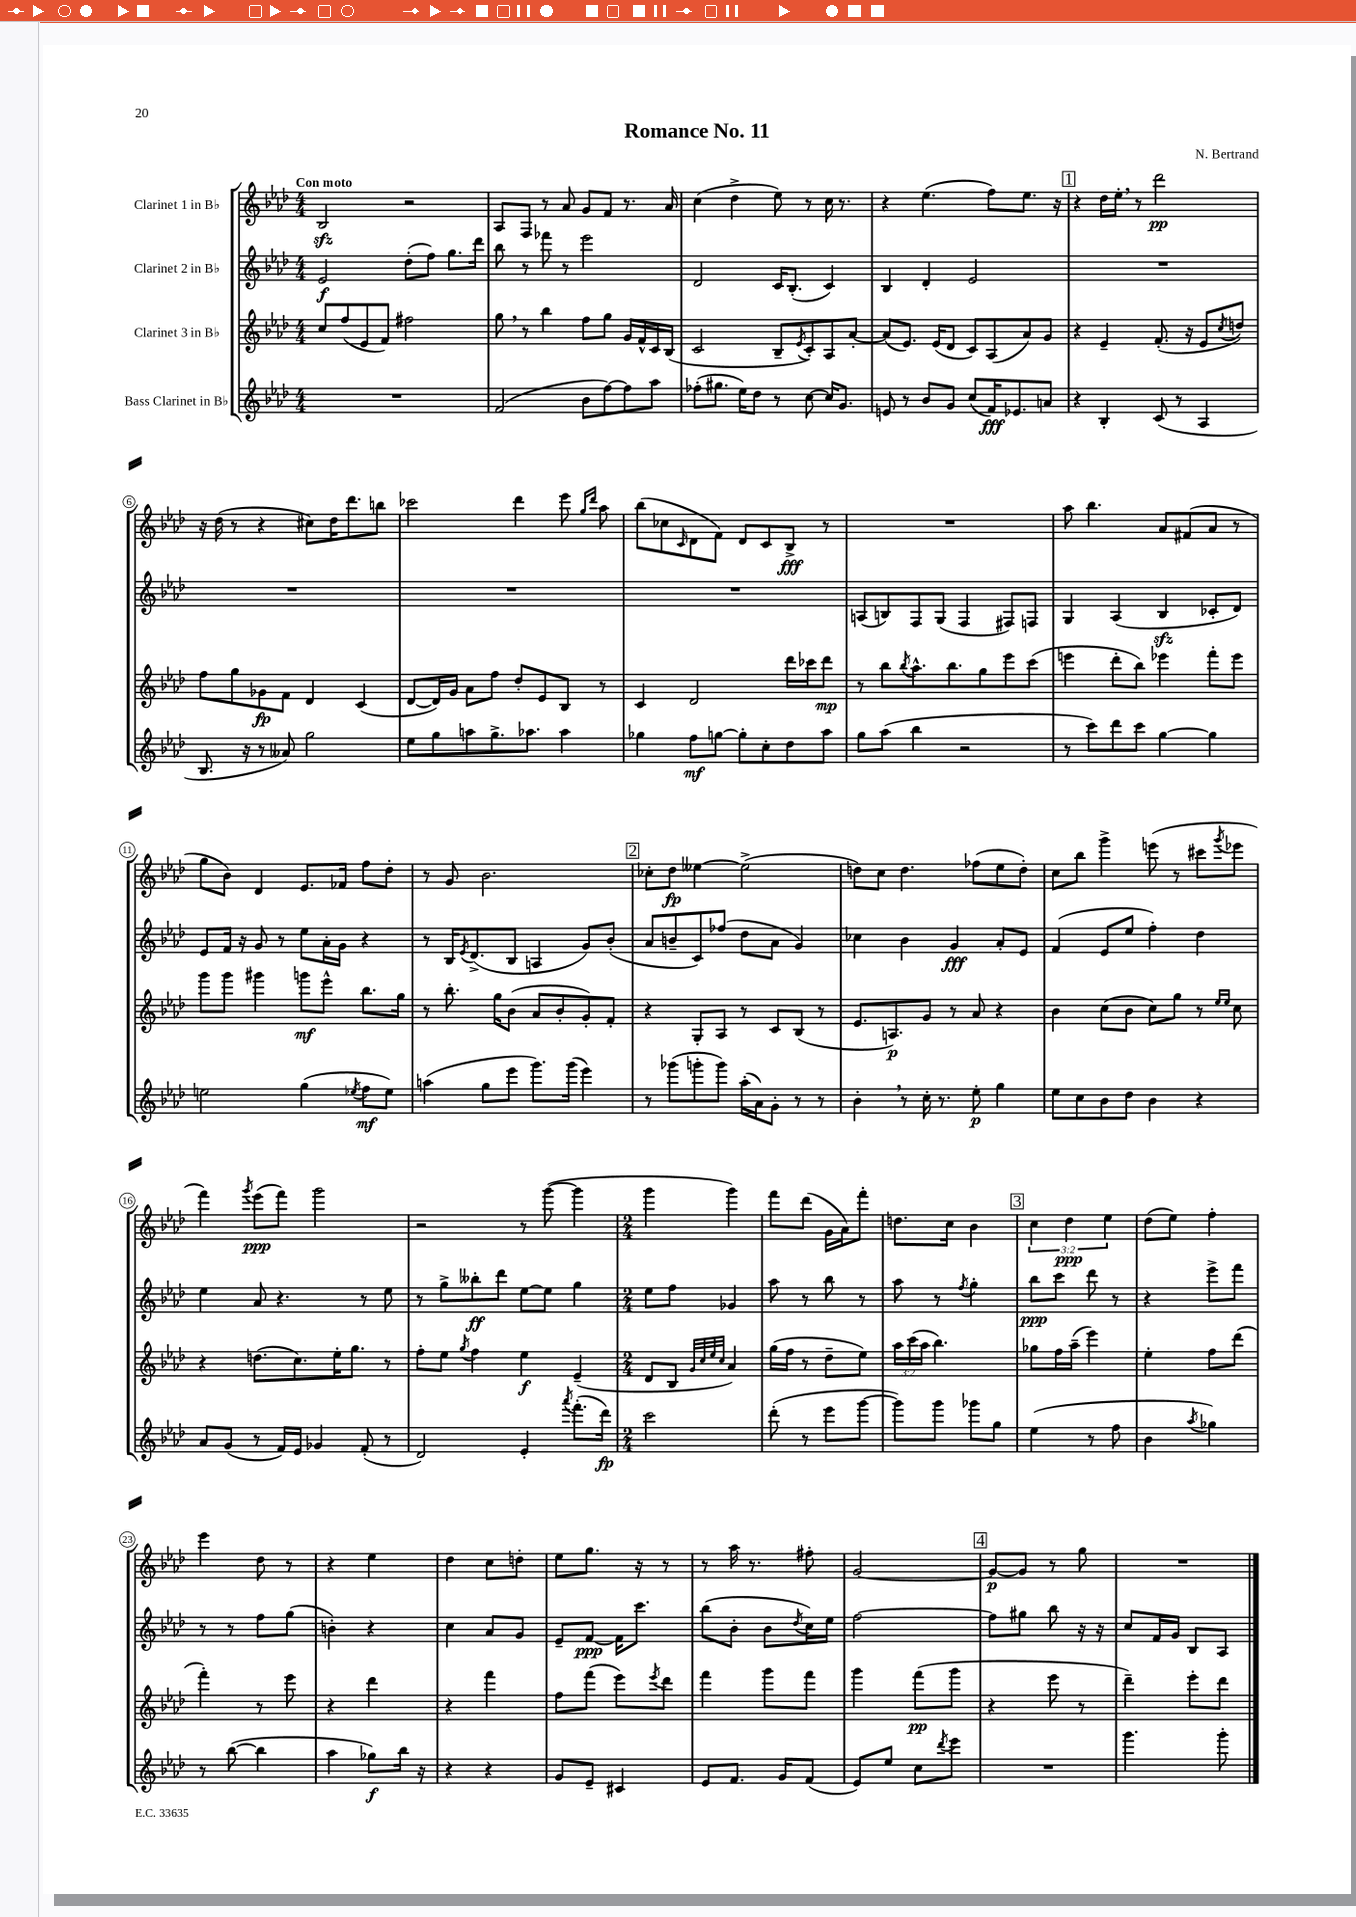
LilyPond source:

\header { title = "Romance No. 11" composer = "N. Bertrand" }
<<
\new StaffGroup <<
\new Staff = "s0" \with { instrumentName = "Clarinet 1 in Bb" } {
    \clef treble \key aes \major \numericTimeSignature \time 4/4 \override Staff.TupletNumber.text = #tuplet-number::calc-fraction-text \tempo "Con moto"
    bes2\sfz r2 |
    aes8 f8 r8 aes'8 g'8 f'8 r8. aes'16 |
    c''4( des''4-> ees''8) r8 c''16 r8. |
    r4 ees''4.( f''8) ees''8. r16 |
    \mark \markup { \box "1" } r4 des''16 ees''16-. \breathe r8 des'''2\pp |
    r16 des''16( r8 r4 cis''8) des''16 des'''8. b''8 |
    ces'''2 des'''4 ees'''8 \grace { g''16 des'''16 } aes''8 |
    bes''8( ces''8 \grace { c'16 } des'8 f'8) des'8 c'8 bes8->\fff r8 |
    R1 |
    aes''8 bes''4. aes'8 fis'8( aes'8 r8 |
    g''8 bes'8) des'4 ees'8. fes'16 f''8 des''8-. |
    r8 g'8 bes'2. |
    \mark \markup { \box "2" } ces''8-. des''8\fp eeses''4~ eeses''2->( |
    d''8) c''8 d''4. fes''8( ees''8 d''8-.) |
    c''8 bes''8 g'''4-> e'''8( r8 cis'''8 \acciaccatura { g'''8 } ees'''8 |
    f'''4) \acciaccatura { g'''8 } ees'''8\ppp( f'''8) g'''2 |
    r2 r8 g'''8~( g'''4 |
    \numericTimeSignature \time 2/4 g'''4 g'''4) |
    f'''8 des'''8( g'16 aes'16) f'''8-. |
    d''8. c''16 bes'4 |
    \mark \markup { \box "3" } \tuplet 3/2 { c''4 des''4\ppp ees''4 } |
    des''8( ees''8) f''4-. |
    ees'''4 des''8 r8 |
    r4 ees''4 |
    des''4 c''8 d''8-. |
    ees''8 g''8. r16 r8 |
    r8 aes''16 r8. fis''8-. |
    g'2~ |
    \mark \markup { \box "4" } g'8~\p g'8 r8 g''8 |
    R2 \bar "|." |
}
\new Staff = "s1" \with { instrumentName = "Clarinet 2 in Bb" } {
    \clef treble \key aes \major \numericTimeSignature \time 4/4
    ees'2\f des''8-.( f''8) g''8. des'''16 |
    bes''8 r8 fes'''8 r8 ees'''2 |
    des'2 c'16 bes8.-.( c'4) |
    bes4 des'4-. ees'2 |
    \mark \markup { \box "1" } R1 |
    R1 |
    R1 |
    R1 |
    a8( b8) f8 g8( f4 fis8) f8 |
    g4 aes4( bes4\sfz ces'8-. des'8) |
    ees'8 f'16 r16 g'8 r8 ees''8 aes'16-. g'16 r4 |
    r8 bes16 \acciaccatura { ees'8 } des'8.->( bes8 a4 g'8) bes'8-.( |
    \mark \markup { \box "2" } aes'8 b'8-- c'8) fes''8( des''8 aes'8 g'4) |
    ces''4 bes'4 g'4\fff aes'8-. ees'8 |
    f'4( ees'8 ees''8 f''4-.) des''4 |
    ees''4 aes'8 r4. r8 ees''8 |
    r8 g''8-> beses''8-.\ff des'''8 ees''8~ ees''8 g''4 |
    \numericTimeSignature \time 2/4 ees''8 f''8 ges'4 |
    aes''8 r8 bes''8 r8 |
    aes''8 r8 \acciaccatura { f''8 } g''4-. |
    \mark \markup { \box "3" } bes''8\ppp c'''8 des'''8 r8 |
    r4 ees'''8-> f'''8 |
    r8 r8 f''8 g''8( |
    b'4-.) r4 |
    c''4 aes'8 g'8 |
    ees'8-- f'8~\ppp f'16 c'''8. |
    bes''8( bes'8-. bes'8 \acciaccatura { des''8 } c''16) ees''16 |
    f''2~ |
    \mark \markup { \box "4" } f''8 gis''8 bes''8 r16 r16 |
    c''8 f'16 g'16 bes8 aes8 \bar "|." |
}
\new Staff = "s2" \with { instrumentName = "Clarinet 3 in Bb" } {
    \clef treble \key aes \major \numericTimeSignature \time 4/4 \override Staff.TupletNumber.text = #tuplet-number::calc-fraction-text
    c''8 f''8( ees'8 f'8) fis''2 |
    g''8 \breathe r8 bes''4 f''8 g''8 g'16 f'16-^ c'16 bes16( |
    c'2 bes8-- \acciaccatura { ees'8 } c'8-.) aes8 aes'8~-. |
    aes'8( ees'8.) ees'16( des'8 c'8) aes8( aes'8) g'8 |
    \mark \markup { \box "1" } r4 ees'4-- f'8.-.( r16 ees'8 \acciaccatura { c''8 } d''8) |
    f''8 g''8 ges'8\fp f'8 des'4 c'4( |
    des'8~ des'16) g'16 aes'8 f''8 des''8-. ees'8 bes8 r8 |
    c'4 des'2 des'''16 ces'''16 des'''8\mp |
    r8 bes''8 \acciaccatura { bes''8 } aes''8.-^ bes''8. g''8 ees'''8 c'''8( |
    e'''4 des'''8-. bes''8) ees'''4 f'''8-. ees'''8 |
    g'''8 g'''8 gis'''4 g'''8\mf ees'''8-^ bes''8. g''16 |
    r8 bes''8.-. g''16 bes'8( aes'8 bes'8-. g'8-.) f'8-. |
    \mark \markup { \box "2" } r4 g8-. aes8 r8 c'8 bes8( r8 |
    ees'8. a8.\p) g'8 r8 aes'8 r4 |
    bes'4 c''8( bes'8 c''8) g''8 r8 \grace { ees''16 ees''16 } c''8 |
    r4 d''8.( c''8.) ees''16-. g''8. r8 |
    f''8-. ees''8 \acciaccatura { g''8 } f''4 ees''4\f ees'4--( |
    \numericTimeSignature \time 2/4 des'8 bes8 \grace { g'32 c''32 ees''32 c''32 } aes'4) |
    g''16( f''16 r8 des''8-- ees''8) |
    \tuplet 3/2 { aes''16 c'''16( aes''16 } bes''4.) |
    \mark \markup { \box "3" } ges''8 f''16 aes''16--( ees'''4) |
    ees''4-. f''8 des'''8( |
    f'''4-.) r8 ees'''8 |
    r4 des'''4 |
    r4 f'''4 |
    f''8 f'''8( ees'''8) \acciaccatura { ees'''8 } des'''8 |
    f'''4 g'''8 f'''8 |
    g'''4 f'''8\pp( g'''8 |
    \mark \markup { \box "4" } r4 ees'''8 r8 |
    des'''4--) ees'''8-. des'''8 \bar "|." |
}
\new Staff = "s3" \with { instrumentName = "Bass Clarinet in Bb" } {
    \clef treble \key aes \major \numericTimeSignature \time 4/4
    R1 |
    f'2( bes'8 f''8~) f''8 aes''8 |
    fes''8-.( gis''8. ees''16) des''8 r8 c''8~ c''16 g'8. |
    e'8 r8 bes'8 g'8 c''8( f'16\fff) ees'8. a'8 |
    \mark \markup { \box "1" } r4 bes4-. c'8( r8 aes4 |
    bes8. r16 r8 aeses'8) g''2 |
    ees''8 g''8 a''8 g''8.-> aes''8. aes''4 |
    ges''4 f''8\mf g''8~ g''8-. c''8-. des''8 aes''8 |
    g''8 aes''8( bes''4 r2 |
    r8 c'''8) des'''8 c'''8 g''4~ g''4 |
    e''2 g''4( \acciaccatura { ees''8 } f''8\mf ees''8) |
    a''4( g''8 ees'''8 g'''8.) g'''16( ees'''4) |
    \mark \markup { \box "2" } r8 ges'''8( g'''8-. g'''8) aes''16-.( aes'16) g'8-. r8 r8 |
    bes'4-. \breathe r8 c''16-. r8. ees''8-.\p g''4 |
    ees''8 c''8 bes'8 des''8 bes'4 r4 |
    aes'8 g'8( r8 f'16) ees'16 ges'4 f'8-.( r8 |
    des'2) ees'4-. \acciaccatura { aes'''8 } f'''8.-.( des'''16\fp) |
    \numericTimeSignature \time 2/4 c'''2 |
    des'''8-.( r8 ees'''8 g'''8~ |
    g'''8) g'''8 ges'''8 g''8 |
    \mark \markup { \box "3" } ees''4( r8 f''8 |
    bes'4 \acciaccatura { aes''8 } ges''4) |
    r8 bes''8~( bes''4 |
    aes''4 ges''8\f) bes''16 r16 |
    r4 r4 |
    g'8 ees'8-- cis'4 |
    ees'8 f'8. g'16 f'8( |
    ees'8) ees''8 c''8 \acciaccatura { des'''8 } ees'''8 |
    \mark \markup { \box "4" } R2 |
    g'''4. g'''8-. \bar "|." |
}
>>
>>
\layout { \context { \Score \override BarNumber.stencil = #(make-stencil-circler 0.1 0.3 ly:text-interface::print) } }
